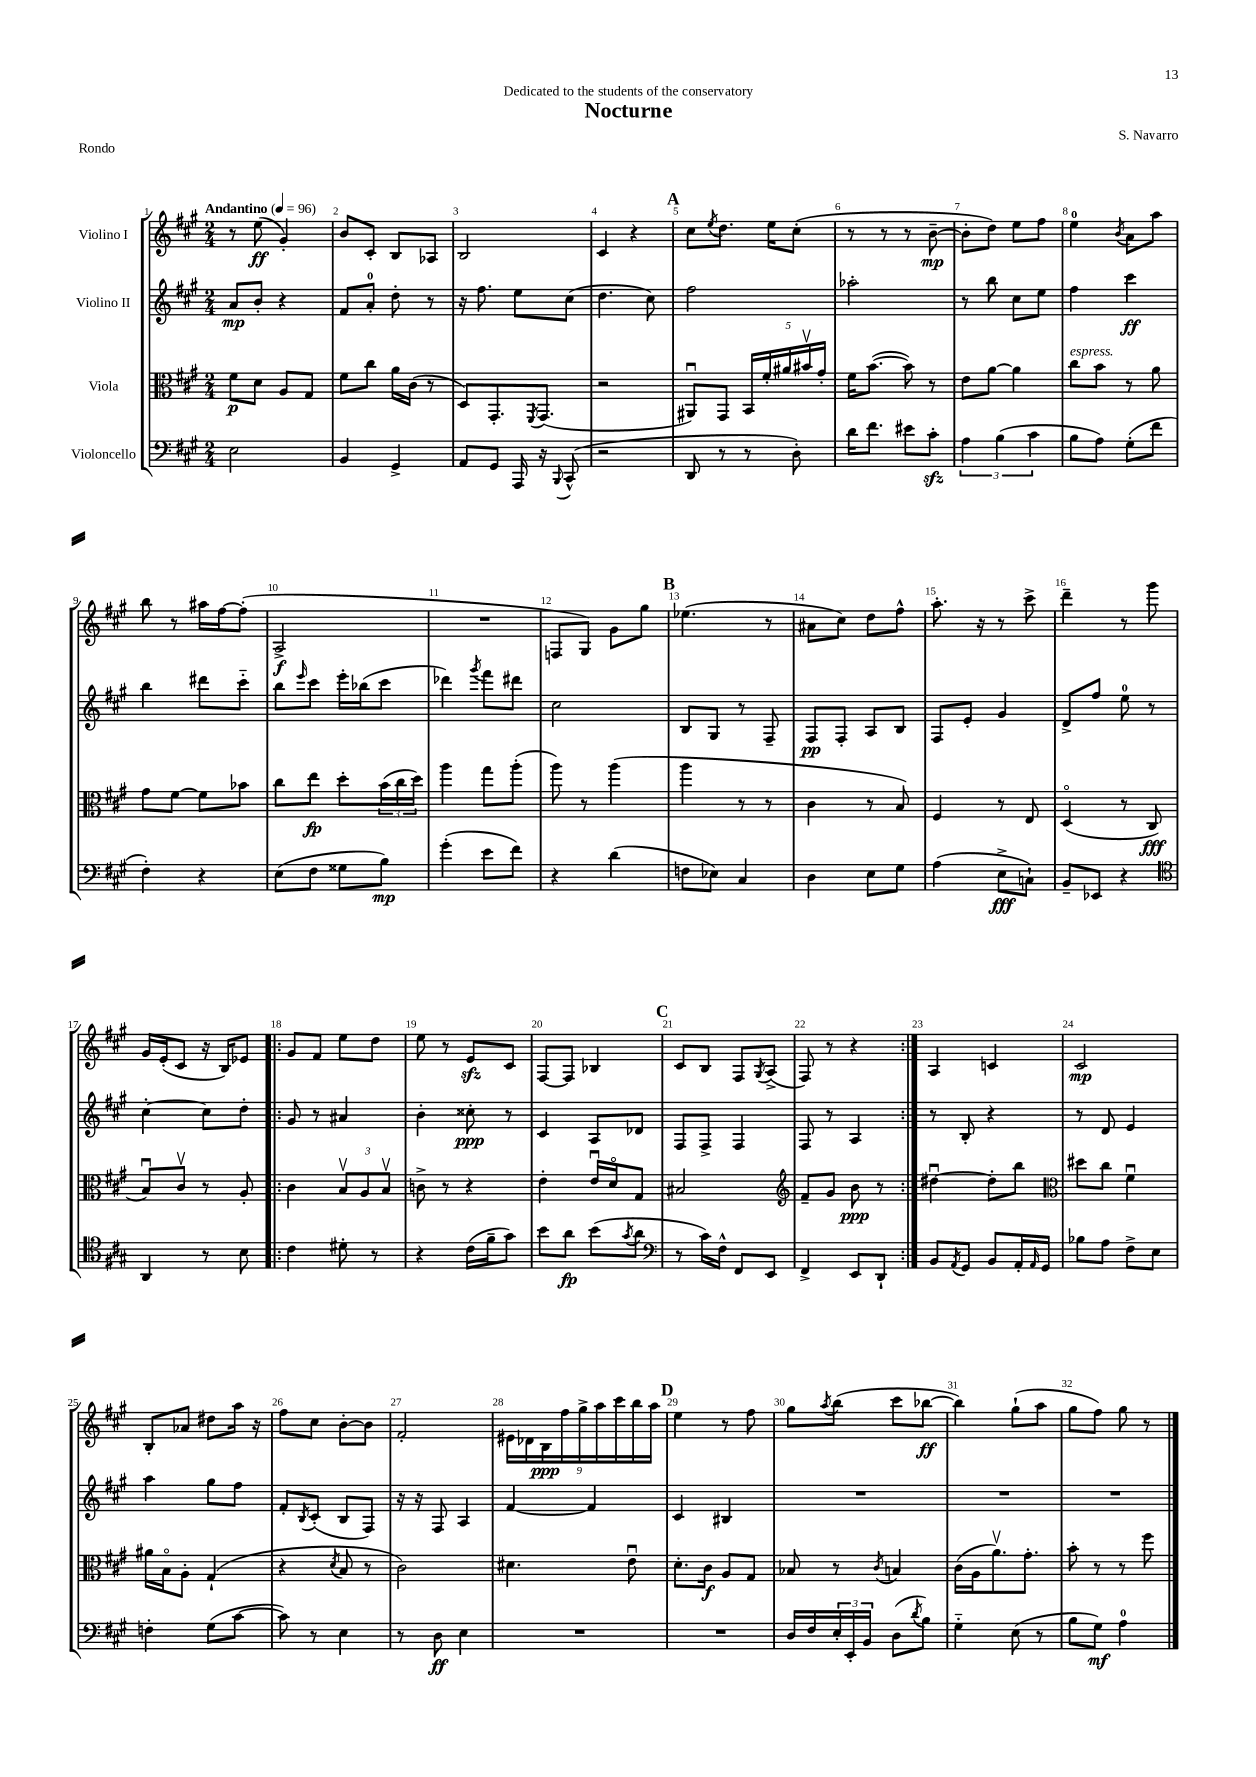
\header { title = "Nocturne" composer = "S. Navarro" dedication = "Dedicated to the students of the conservatory" piece = "Rondo" }
<<
\new StaffGroup <<
\new Staff = "s0" \with { instrumentName = "Violino I" } {
    \clef treble \key a \major \numericTimeSignature \time 2/4 \tempo "Andantino" 4 = 96
    r8 e''8\ff( gis'4-.) |
    b'8 cis'8-. b8 aes8 |
    b2 |
    cis'4 r4 |
    \mark \markup { \bold "A" } cis''8 \acciaccatura { e''8 } d''8. e''16 cis''8-.( |
    r8 r8 r8 b'8~--\mp |
    b'8-. d''8) e''8 fis''8 |
    e''4-0 \acciaccatura { b'8 } a'8 a''8 |
    b''8 r8 ais''16 fis''16~ fis''8-.( |
    a2->\f |
    R2 |
    f8 gis8) gis'8 gis''8 |
    \mark \markup { \bold "B" } ees''4.( r8 |
    ais'8 cis''8) d''8 fis''8-^ |
    a''8.-. r16 r8 cis'''8-> |
    d'''4-- r8 gis'''8 |
    gis'16 e'16-.( cis'8 r16 b16) ees'8 |
    \repeat volta 2 { gis'8 fis'8 e''8 d''8 |
    e''8 r8 e'8\sfz cis'8 |
    fis8~ fis8 bes4 |
    \mark \markup { \bold "C" } cis'8 b8 fis8 \acciaccatura { gis8 } a8->( |
    fis8) r8 r4 | }
    a4 c'4 |
    cis'2\mp |
    b8-. aes'8 dis''8 a''16 r16 |
    fis''8 cis''8 b'8~-. b'8 |
    fis'2-. |
    \tuplet 9/8 { eis'16 des'16 b16\ppp fis''16 gis''16-> a''16 cis'''16 b''16 a''16 } |
    \mark \markup { \bold "D" } e''4 r8 fis''8 |
    gis''8 \acciaccatura { a''8 } b''8( cis'''8 bes''8~\ff |
    bes''4) gis''8-!( a''8 |
    gis''8 fis''8) gis''8 r8 \bar "|." |
}
\new Staff = "s1" \with { instrumentName = "Violino II" } {
    \clef treble \key a \major \numericTimeSignature \time 2/4
    a'8\mp b'8-. r4 |
    fis'8 a'8-0-. d''8-. r8 |
    r16 fis''8. e''8 cis''8( |
    d''4. cis''8) |
    \mark \markup { \bold "A" } fis''2 |
    aes''2-. |
    r8 b''8 cis''8 e''8 |
    fis''4 cis'''4\ff |
    b''4 dis'''8 cis'''8-_ |
    b''8 \grace { e'''16 } cis'''8 e'''16-. bes''16( cis'''8 |
    des'''4) \acciaccatura { gis'''8 } fis'''8 dis'''8 |
    cis''2 |
    \mark \markup { \bold "B" } b8 gis8 r8 fis8-- |
    fis8\pp fis8-. a8 b8 |
    fis8 e'8-. gis'4 |
    d'8-> fis''8 e''8-0 r8 |
    cis''4~-. cis''8 d''8-. |
    \repeat volta 2 { gis'8 r8 ais'4 |
    b'4-. cisis''8-.\ppp r8 |
    cis'4 a8 des'8 |
    \mark \markup { \bold "C" } fis8 fis8-> fis4 |
    fis8 r8 a4 | }
    r8 b8-. r4 |
    r8 d'8 e'4 |
    a''4 gis''8 fis''8 |
    fis'8-. \acciaccatura { b8 } cis'8-.( b8 fis8) |
    r16 r16 fis8 a4 |
    fis'4~ fis'4 |
    \mark \markup { \bold "D" } cis'4 bis4 |
    R2 |
    R2 |
    R2 \bar "|." |
}
\new Staff = "s2" \with { instrumentName = "Viola" } {
    \clef alto \key a \major \numericTimeSignature \time 2/4
    fis'8\p d'8 a8 gis8 |
    fis'8 cis''8 a'16 cis'16( r8 |
    d8) gis,8.-. \acciaccatura { fis,8 } gis,8.( |
    r2 |
    \mark \markup { \bold "A" } ais,8\downbow) gis,8 \tuplet 5/4 { b,16 fis'16-. ais'16 bis'16\upbow gis'16-. } |
    fis'16 b'8.~( b'8) r8 |
    e'8 a'8~ a'4 |
    cis''8^\markup { \italic "espress." } b'8 r8 a'8 |
    gis'8 fis'8~ fis'8 bes'8 |
    cis''8 e''8\fp d''8-. \tuplet 3/2 { b'16( cis''16 d''16) } |
    a''4 gis''8 a''8-.( |
    a''8) r8 a''4( |
    \mark \markup { \bold "B" } a''4 r8 r8 |
    cis'4 r8 b8) |
    fis4 r8 e8 |
    d4\flageolet( r8 cis8\fff |
    b8\downbow) cis'8\upbow r8 a8-. |
    \repeat volta 2 { cis'4 \tuplet 3/2 { b8\upbow a8 b8\upbow } |
    c'8-> r8 r4 |
    e'4-. e'16\downbow d'16\flageolet gis8 |
    \mark \markup { \bold "C" } bis2 |
    \clef treble fis'8-- gis'8 b'8\ppp r8 | }
    dis''4~\downbow dis''8-. b''8 |
    \clef alto dis''8 cis''8 fis'4\downbow |
    ais'16 b16\flageolet a8-. gis4-!( |
    r4 \acciaccatura { d'8 } b8 r8 |
    cis'2) |
    dis'4. e'8\downbow |
    \mark \markup { \bold "D" } d'8.-. cis'16\f a8 gis8 |
    bes8 r8 \acciaccatura { cis'8 } b4 |
    cis'16( a16 a'8.\upbow) gis'8.-. |
    b'8-. r8 r8 fis''8 \bar "|." |
}
\new Staff = "s3" \with { instrumentName = "Violoncello" } {
    \clef bass \key a \major \numericTimeSignature \time 2/4
    e2 |
    b,4 gis,4-> |
    a,8 gis,8 a,,16 r16 \appoggiatura { b,,8 } cis,8-^( |
    r2 |
    \mark \markup { \bold "A" } d,8 r8 r8 d8-.) |
    d'16 fis'8. eis'8 cis'8-.\sfz |
    \tuplet 3/2 { a4 b4( cis'4 } |
    b8 a8) gis8-.( fis'8 |
    fis4-.) r4 |
    e8( fis8 gisis8 b8\mp) |
    gis'4-.( e'8 fis'8) |
    r4 d'4( |
    \mark \markup { \bold "B" } f8 ees8) cis4 |
    d4 e8 gis8 |
    a4( e8->\fff c8-!) |
    b,8-- ees,8 r4 |
    \clef tenor a,4 r8 b8 |
    \repeat volta 2 { cis'4 dis'8-. r8 |
    r4 cis'16( fis'16-- gis'8) |
    b'8 a'8\fp b'8( \acciaccatura { gis'8 } a'8 |
    \mark \markup { \bold "C" } \clef bass r8 cis'16) fis16-^ fis,8 e,8 |
    fis,4-> e,8 d,8-! | }
    b,8 \acciaccatura { a,8 } gis,8 b,8 a,16-. \grace { a,16 } gis,16 |
    bes8 a8 fis8-> e8 |
    f4-. gis8( cis'8~ |
    cis'8) r8 e4 |
    r8 d8\ff e4 |
    R2 |
    \mark \markup { \bold "D" } R2 |
    d16 fis16 \tuplet 3/2 { e16-. e,16-. b,16 } d8( \acciaccatura { d'8 } b8) |
    gis4-_ e8( r8 |
    b8 gis8\mf) a4-0 \bar "|." |
}
>>
>>
\layout { \context { \Score \override BarNumber.break-visibility = ##(#f #t #t) barNumberVisibility = #all-bar-numbers-visible } }
